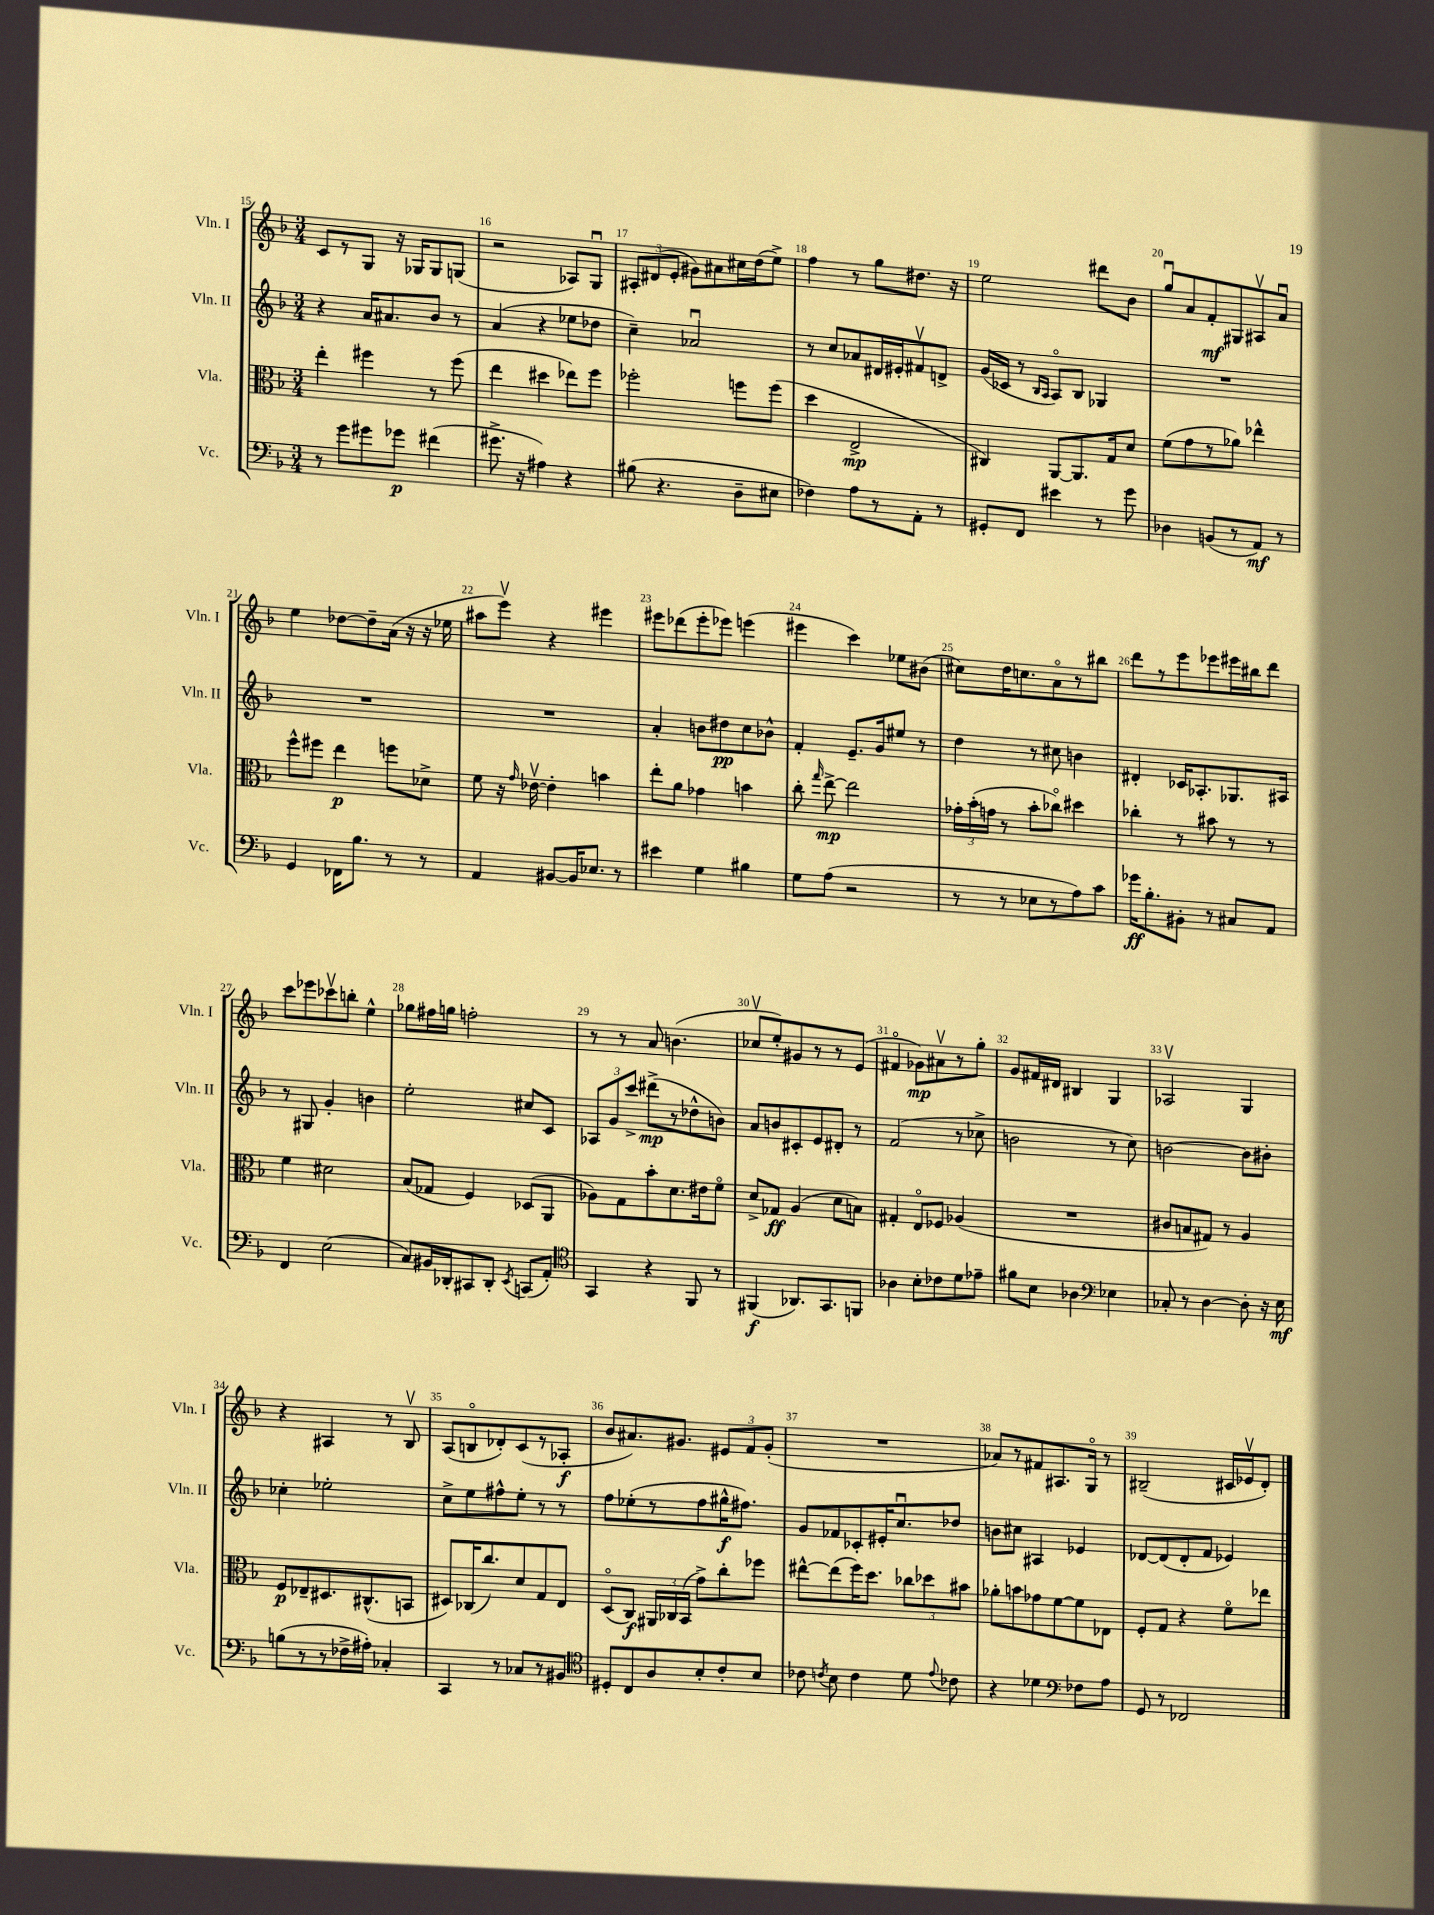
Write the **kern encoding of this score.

**kern	**kern	**kern	**kern
*staff4	*staff3	*staff2	*staff1
*clefF4	*clefC3	*clefG2	*clefG2
*k[b-]	*k[b-]	*k[b-]	*k[b-]
*M3/4	*M3/4	*M3/4	*M3/4
8r	4ee'	4r	8c
8g	.	.	8r
8g#	4ff#	16a	8G
.	.	8.a#	.
8g-	.	.	16r
.	.	.	16G-
(4f#	8r	8b-	8G-
.	(8ff#	8r	(8G
=	=	=	=
8.g#^	4ee	(4a	2r
16r	.	.	.
4A#)	4dd#	4r	.
4r	8ee-)	8ee-	8A-)
.	8ff	8dd-	8Gu
=	=	=	=
(8B#	2ff-'	4cc~)	12A#'
.	.	.	(12d#
4.r	.	.	.
.	.	.	12e'
.	.	2a-u	8g#)
.	.	.	8a#
8D~	8ff	.	16cc#
.	.	.	(16dd
8E#	(8ff	.	8ee^)
=	=	=	=
4F-)	4dd	8r	4ff
.	.	8cc	.
8A	2E^	8a-	8r
8r	.	16d#	8gg
.	.	16e#'	.
8AA'	.	8f#v	8.dd#
8r	.	8d^	.
.	.	.	16r
=	=	=	=
8GG#'	4C#)	(16g	2ee
.	.	16c-	.
8FF	.	8r	.
.	.	16qqB-	.
.	.	16qqA	.
4e#	[8AA	8Ao)	.
.	8.AA]	8B-	.
8r	.	4G-	8ddd#
.	16G	.	.
8g	8d	.	8b-
=	=	=	=
4D-	(8f	2.r	8ggu
.	8g	.	8a
(8BB	8r	.	8f'
8r	8a-)	.	8G#
8AA)	4ee-^^	.	8A#v
8r	.	.	8au
=	=	=	=
4GG	8ff^^	2.r	4ee
.	8ff#	.	.
16FF-	4ee	.	[8dd-
8.B-	.	.	.
.	.	.	8dd-~]
8r	8ff	.	(16a
.	.	.	16r
8r	8d-^	.	16r
.	.	.	16ee-
=	=	=	=
4AA	8f	2.r	8aa#
.	16r	.	8eeev)
.	16qqg	.	.
.	[16e-v	.	.
[8BB#	4e-']	.	4r
16BB#]	.	.	.
8.E-	.	.	.
.	4b	.	4eee#
8r	.	.	.
=	=	=	=
4e#	8ee'	4a'	8eee#
.	8a	.	(8ddd-
4G	4g-	8b	8eee#'
.	.	8dd#	8eee-)
4B#	4b	8cc	(4eee
.	.	8b-^^	.
=	=	=	=
8G	8cc'	4f'	4eee#
.	16qqgg	.	.
(8A	[8ee^	.	.
2r	2ee]	8.e~	4ccc)
.	.	16g	.
.	.	8ee#	8ee-
.	.	8r	(8b#
=	=	=	=
8r	24g-'	4dd	8cc#)
.	(24b-'	.	.
.	24g	.	.
8r	8r	.	16dd
.	.	.	8.cc
8E-	8b-'	8r	.
8r	8cc-o)	8cc#	8ao
8A)	4dd#	4b	8r
8c	.	.	8bb#
=	=	=	=
16g-	4cc-'	4d#'	8ddd
8.B-'	.	.	.
.	.	.	8r
8BB#'	8r	16c-	8eee
.	.	8.A-'	.
8r	8b#	.	8eee-
8C#	8r	8.G-	16eee#
.	.	.	16bb#
8AA	8r	.	8ddd
.	.	16A#	.
=	=	=	=
4FF	4f	8r	8ccc
.	.	8G#	8eee-
(2E	2d#	4g'	8ccc-v
.	.	.	8bb'
.	.	4b	4ee^^
=	=	=	=
8C)	(8B-	2ee'	8gg-
16BB#	8G-	.	16ff#
16DD-'	.	.	16gg
8CC#	4F)	.	2ff'
8DD-'	.	.	.
8qEE	.	.	.
(8CC	(8D-	8cc#	.
8AA')	8AA	8c	.
=	=	=	=
*clefC4	*	*	*
4GG	8A-)	12A-	8r
.	.	12g	.
.	8G	.	8r
.	.	12ccc^	.
4r	8b-'	(8ddd#^	8a
.	8.d	8r	(4.b
8FF	.	8dd-^^	.
.	16e#	.	.
8r	8fo	8b)	.
=	=	=	=
(4FF#	8d^	8a	8cc-v
.	8G-	8b	8ee')
8.AA-)	(4A	8c#'	8g#
.	.	8e	8r
8.GG	.	.	.
.	8d	8d#'	8r
8FF	8B)	8r	(8e
=	=	=	=
4A-	4G#'	(2f	4f#o
8B-'	8Eo	.	8g-)
8c-	8F-	.	8a#v
8d	(4A-	8r	8r
8e-~	.	8cc-^	8gg'
=	=	=	=
8f#	2.r	2b	8g
8B-	.	.	16f#
.	.	.	16d#
4A-	.	.	4B#
*clefF4	*	*	*
4E-	.	8r	4G
.	.	8cc)	.
=	=	=	=
8C-'	8c#	[2b	2A-v
8r	8B	.	.
[4D	8G#)	.	.
.	8r	.	.
8D']	4A	8b]	4G
16r	.	8b#'	.
16E	.	.	.
=	=	=	=
(8B	8F	4cc-'	4r
8r	8E-~	.	.
8r	8.D#	2ee-'	4A#
16F-^	.	.	.
16A#')	(8.C#^^	.	.
4C-'	.	.	8r
.	8BB	.	8B-v
=	=	=	=
4CC	8D#)	8cc^	(8A
.	(16C-	8ee	8Bo
.	8.cc)	.	.
8r	.	8ff#^^	8d-')
8C-	8d	8ee'	(8c
8r	8G	8r	8r
8BB#	8E	8r	8A-'
=	=	=	=
*clefC4	*	*	*
8D#'	(8Do	8ff	8b-
8C	8C)	(8ee-'	8.a#)
8A	24AA#	8r	.
.	24C-	.	.
.	.	.	8.g#
.	(24BB-	.	.
8B-'	8g^)	8ff	.
8c'	8cc'	16gg#^^	12e#
.	.	8.ff#)	.
.	.	.	12f
8B-	8ff-	.	.
.	.	.	(12g#'
=	=	=	=
8c-	[8ee#^^	8g	2.r
8qc	.	.	.
8B-	(8ee#]	8f-	.
4c	16ff)	8c-'	.
.	8.dd	.	.
.	.	16e#'	.
.	.	8.ccu	.
8d	12cc-	.	.
.	12dd-	.	.
8qqe	.	.	.
8c-	.	8dd-	.
.	12b#	.	.
=	=	=	=
4r	8a-'	8b	8a-)
.	8b	8cc#	8r
4d-	8g-	4A#	8f#
.	[8f	.	8.A#
*clefF4	*	*	*
8F-	8f]	4e-	.
.	.	.	16Go
8A	8E-	.	8r
=	=	=	=
8GG	8F'	[8d-	(2B#~
8r	8G	(8d-]	.
2FF-	4r	8d-'	.
.	.	8f	.
.	8fo	4e-)	16c#
.	.	.	16e-v
.	8ee-	.	8d')
==	==	==	==
*-	*-	*-	*-
